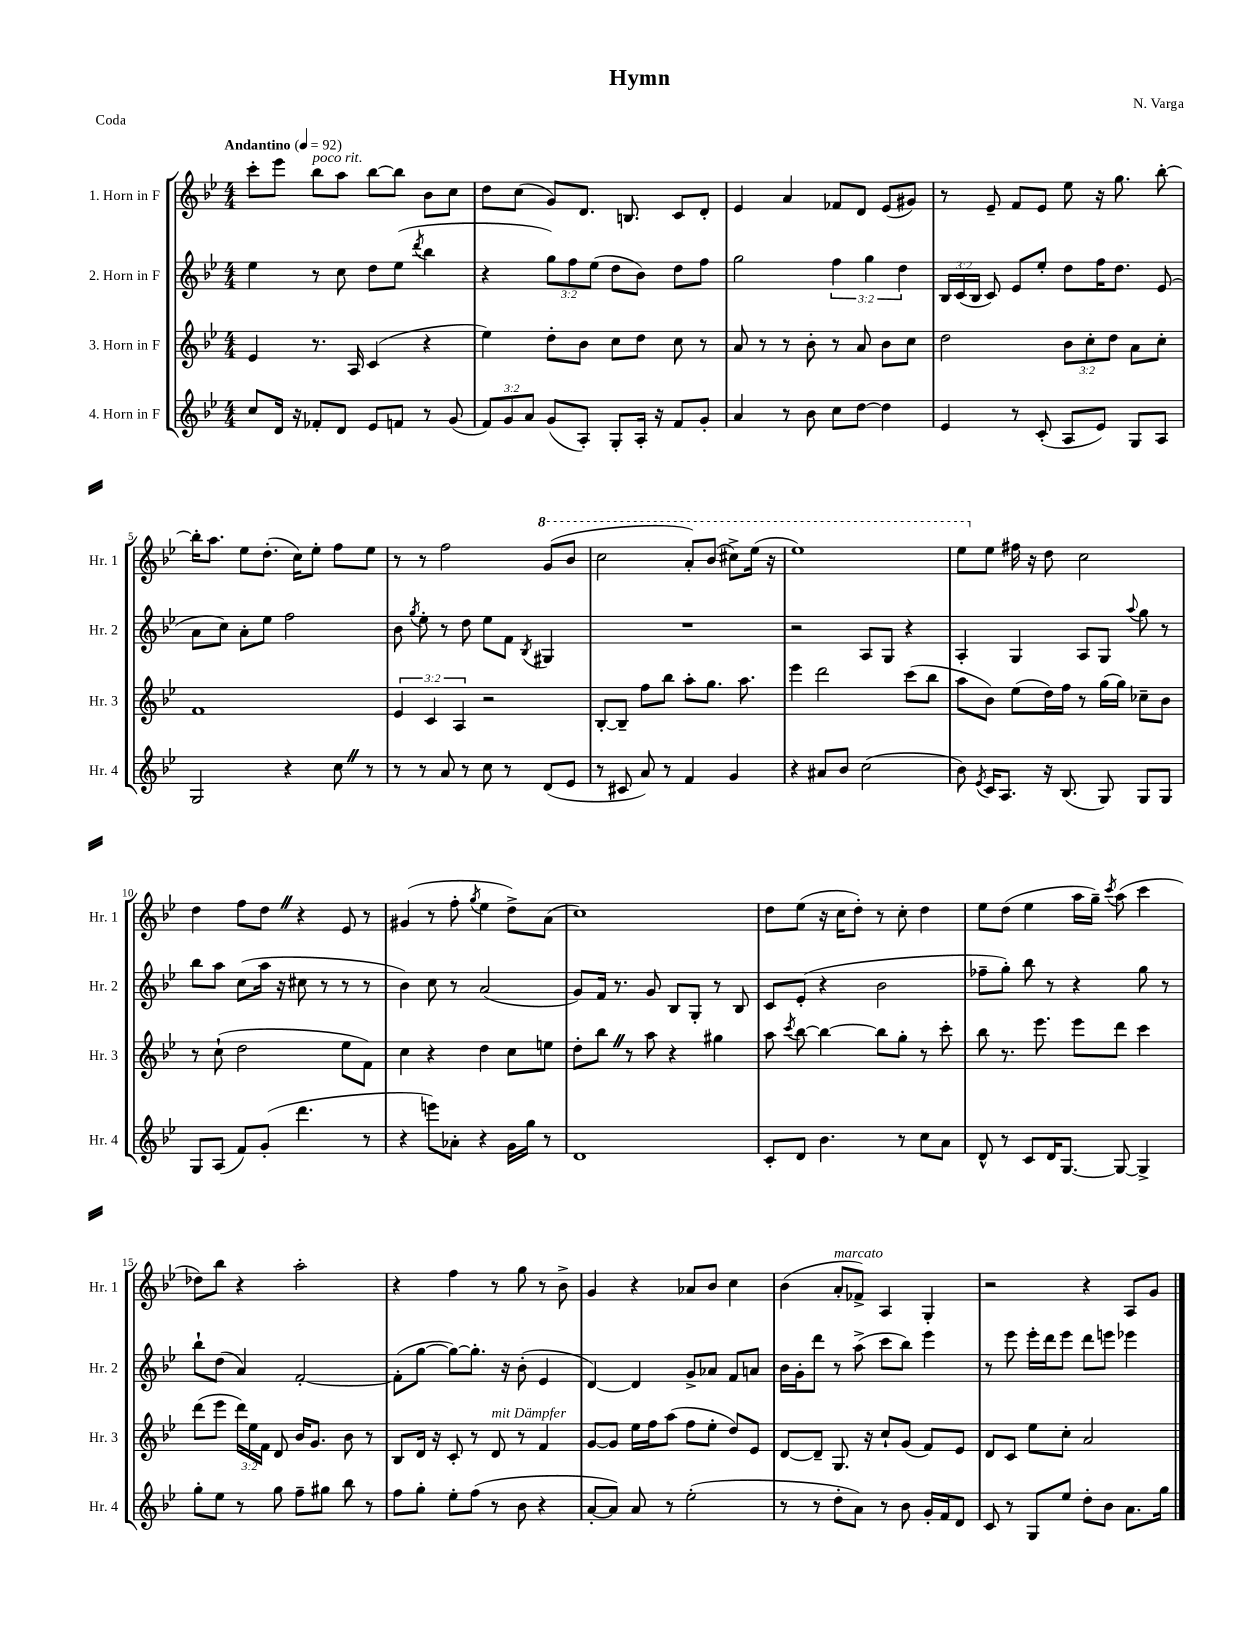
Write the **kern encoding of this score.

**kern	**kern	**kern	**kern
*staff4	*staff3	*staff2	*staff1
*clefG2	*clefG2	*clefG2	*clefG2
*k[b-e-]	*k[b-e-]	*k[b-e-]	*k[b-e-]
*M4/4	*M4/4	*M4/4	*M4/4
*MM92	*MM92	*MM92	*MM92
8cc	4e-	4ee-	8ccc'
16d	.	.	8eee-
16r	.	.	.
8f-'	8.r	8r	8bb-
8d	.	8cc	8aa
.	16A	.	.
8e-	(4c	8dd	[8bb-
8f	.	(8ee-	8bb-]
.	.	8qddd	.
8r	4r	4bb-	8b-
(8g	.	.	8cc
=	=	=	=
12f)	4ee-)	4r	8dd
12g	.	.	.
.	.	.	(8cc
12a	.	.	.
(8g	8dd'	12gg)	8g)
.	.	12ff	.
8A')	8b-	.	8.d
.	.	(12ee-	.
8G'	8cc	8dd	.
.	.	.	8.B
16A'	8dd	8b-)	.
16r	.	.	.
8f	8cc	8dd	8c
8g'	8r	8ff	8d'
=	=	=	=
4a	8a	2gg	4e-
.	8r	.	.
8r	8r	.	4a
8b-	8b-'	.	.
8cc	8r	6ff	8f-
[8dd	8a	.	8d
.	.	6gg	.
4dd]	8b-	.	(8e-
.	.	6dd	.
.	8cc	.	8g#)
=	=	=	=
4e-	2dd	24B-	8r
.	.	(24c	.
.	.	24B-	.
.	.	8c)	8e-~
8r	.	8e-	8f
(8c'	.	8ee-'	8e-
8A	12b-	8dd	8ee-
.	12cc'	.	.
8e-)	.	16ff	16r
.	12dd	.	.
.	.	8.dd	8.gg
8G	8a	.	.
8A	8cc'	(8e-	[8bb-'
=	=	=	=
2G	1f	8a	16bb-']
.	.	.	8.aa
.	.	8cc)	.
.	.	8a'	8ee-
.	.	8ee-	(8.dd'
4r	.	2ff	.
.	.	.	16cc)
.	.	.	8ee-'
8cc	.	.	8ff
8r	.	.	8ee-
=	=	=	=
8r	6e-	8b-	8r
.	.	8qgg	.
8r	.	8ee-'	8r
.	6c	.	.
8a	.	8r	2ff
.	6A	.	.
8r	.	8dd	.
8cc	2r	8ee-	.
8r	.	8f	.
.	.	8qB-	.
(8d	.	4G#	(8gg
8e-	.	.	8bb-
=	=	=	=
8r	[8B-'	1r	2ccc
8c#	8B-~]	.	.
8a)	8ff	.	.
8r	8bb-	.	.
4f	8aa'	.	8aa')
.	8.gg	.	(8bb-
4g	.	.	8ccc#^)
.	8.aa	.	.
.	.	.	(16eee-
.	.	.	16r
=	=	=	=
4r	4eee-	2r	1eee-)
8a#	2ddd	.	.
8b-	.	.	.
(2cc	.	8A	.
.	.	8G	.
.	(8ccc	4r	.
.	8bb-	.	.
=	=	=	=
8b-)	8aa	4A'	8eee-
8qe-	.	.	.
16c	8b-)	.	8ee-
8.A	.	.	.
.	(8ee-	4G	16ff#
.	.	.	16r
16r	16dd)	.	8dd
(8.B-	16ff	.	.
.	8r	8A	2cc
8G)	(16gg	8G	.
.	16gg)	.	.
.	.	8qqaa	.
8G	8cc-~	8gg	.
8G	8b-	8r	.
=	=	=	=
8G	8r	8bb-	4dd
(8A	(8cc`	8aa	.
8f)	2dd	(8cc	8ff
(8g'	.	16aa	8dd
.	.	16r	.
4.ddd	.	8cc#	4r
.	.	8r	.
.	8ee-	8r	8e-
8r	8f)	8r	8r
=	=	=	=
4r	4cc	4b-)	(4g#
8eee)	4r	8cc	8r
8a-'	.	8r	8ff'
.	.	.	8qgg
4r	4dd	(2a	4ee-
16g	8cc	.	8dd^)
16gg	.	.	.
8r	8ee	.	(8a
=	=	=	=
1d	8dd'	8g)	1cc)
.	8bb-	16f	.
.	.	8.r	.
.	8r	.	.
.	8aa	8g	.
.	4r	8B-	.
.	.	8G'	.
.	4gg#	8r	.
.	.	8B-	.
=	=	=	=
8c'	8aa	8c	8dd
.	8qccc	.	.
8d	[8bb-	(8e-'	(8ee-
4.b-	4bb-_	4r	16r
.	.	.	16cc
.	.	.	8dd')
.	8bb-]	2b-	8r
8r	8gg'	.	8cc'
8cc	8r	.	4dd
8a	8ccc'	.	.
=	=	=	=
8d^^	8bb-	8ff-~	8ee-
8r	8.r	8gg')	(8dd
8c	.	8bb-	4ee-
.	8.eee-	.	.
16d	.	8r	.
[8.G	.	.	.
.	8eee-	4r	16aa
.	.	.	16gg~)
.	.	.	8qccc
8G_	8ddd	.	(8aa
4G^]	4ccc	8gg	4ccc
.	.	8r	.
=	=	=	=
8gg'	(8ddd	8bb-`	8dd-)
8ee-	8eee-	(8dd	8bb-
8r	24ddd)	4a)	4r
.	24ee-	.	.
.	24f	.	.
8gg	8d	.	.
8ff~	16b-	[2f'	2aa'
.	8.g	.	.
8gg#	.	.	.
8bb-	8b-	.	.
8r	8r	.	.
=	=	=	=
8ff	8B-	(8f']	4r
8gg'	16d	[8gg	.
.	16r	.	.
8ee-'	8c'	8gg_)	4ff
(8ff	8r	8.gg']	.
8r	8d	.	8r
.	.	16r	.
8b-	8r	(8b-'	8gg
4r	4f	4e-	8r
.	.	.	8b-^
=	=	=	=
[8a'	[8g	[4d)	4g
8a])	8g]	.	.
8a	16ee-	4d]	4r
.	16ff	.	.
8r	(8aa	.	.
(2ee-'	8ff	8g^	8a-
.	8ee-'	8a-	8b-
.	8dd)	8f	4cc
.	8e-	8a	.
=	=	=	=
8r	[8d	16b-	(4b-
.	.	16g'	.
8r	8d~]	8ddd	.
8dd'	8.G	8r	8a'
8a)	.	(8aa^	8f-^)
.	16r	.	.
8r	8cc`	8ccc	4A
8b-	(8g	8bb-)	.
16g'	8f)	4eee-	4G'
16f	.	.	.
8d	8e-	.	.
=	=	=	=
8c	8d	8r	2r
8r	8c	8eee-	.
8G	8ee-	16eee-'	.
.	.	16ddd	.
8ee-	8cc'	8eee-	.
8dd'	2a	8ddd	4r
8b-	.	8eee	.
8.a	.	4eee-	8A
.	.	.	8g
16gg	.	.	.
==	==	==	==
*-	*-	*-	*-
